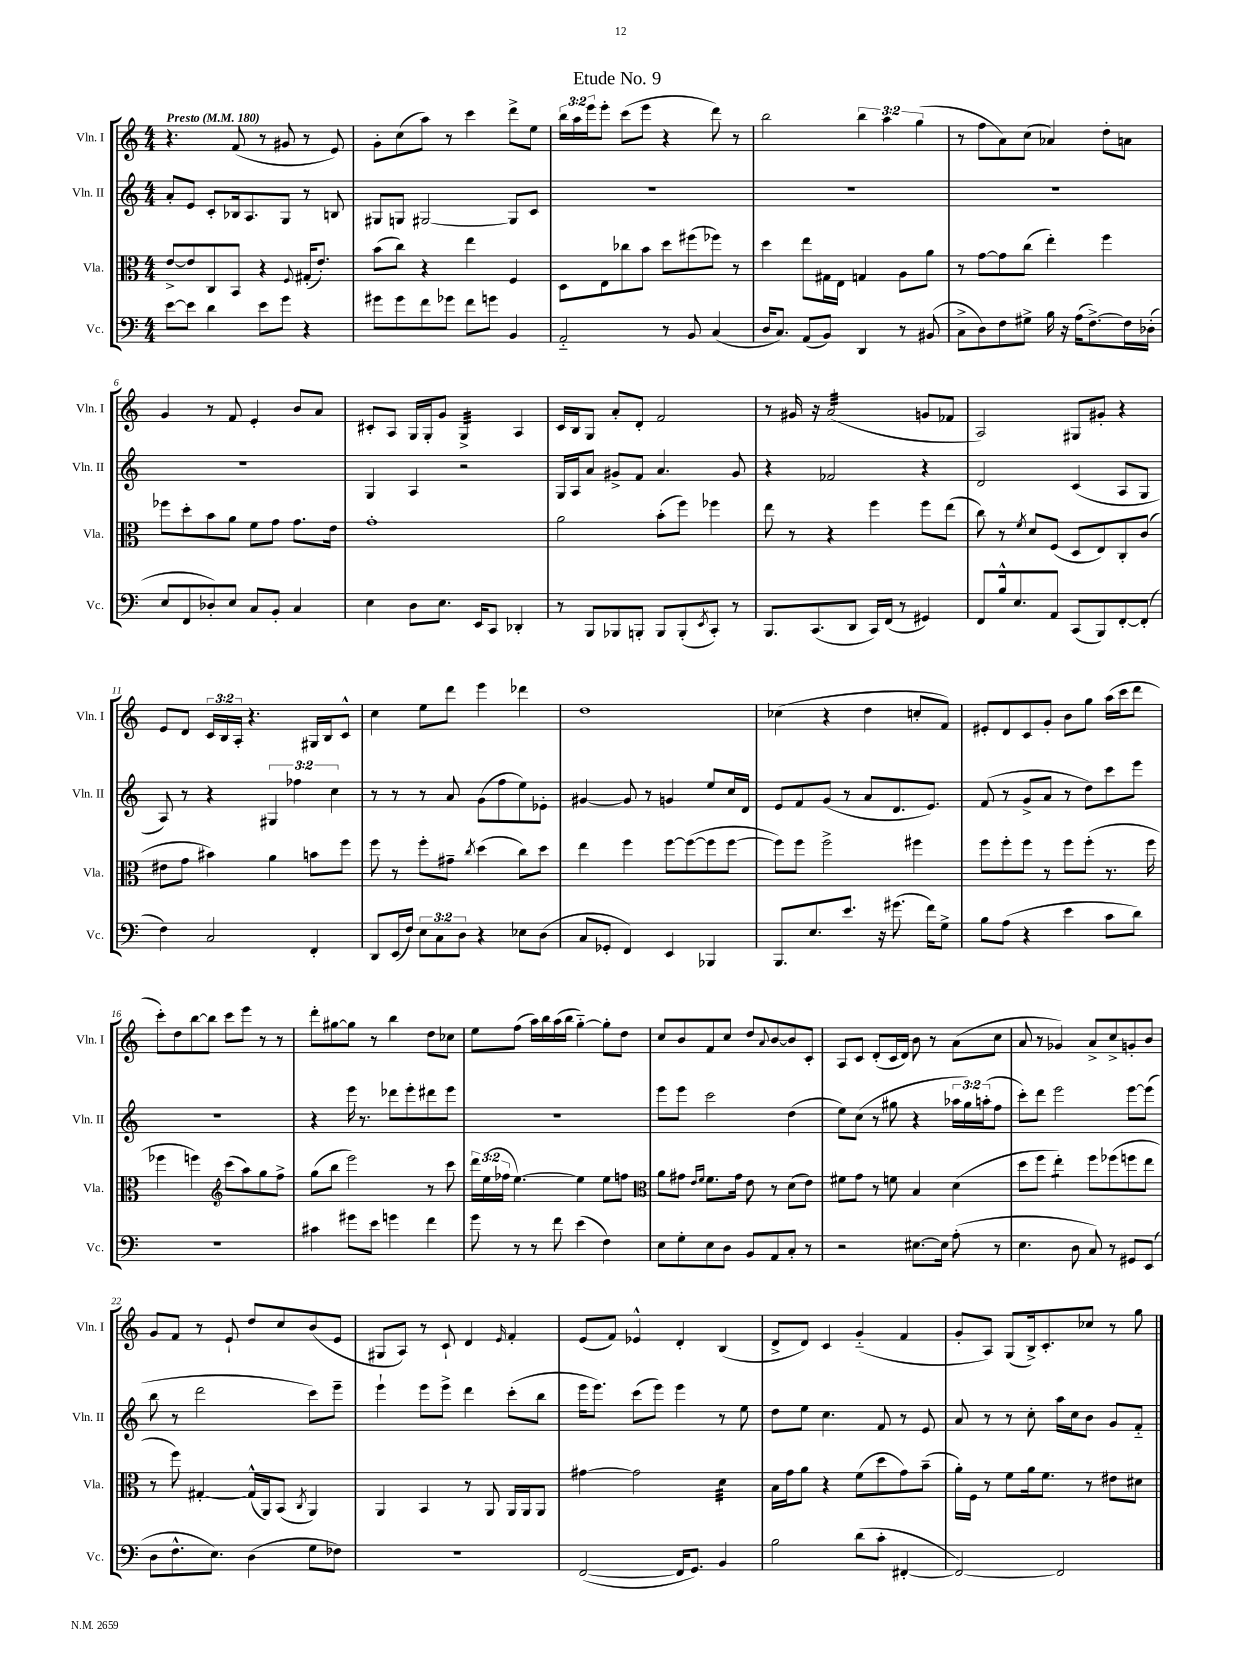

**kern	**kern	**kern	**kern
*staff4	*staff3	*staff2	*staff1
*clefF4	*clefC3	*clefG2	*clefG2
*k[]	*k[]	*k[]	*k[]
*M4/4	*M4/4	*M4/4	*M4/4
*MM180	*MM180	*MM180	*MM180
[8e\L	[8e^/L	8a'/L	4.r
8e\]J	8e/]	8e/J	.
4d\	8C/	8c'/L	.
.	8BB/J	16B-/k	(8f/
.	.	8.A/	.
8e\L	4r	.	8r
8g\J	.	8G/J	8g#/
.	8qqF/	.	.
4r	(16G#'/LK	8r	8r
.	8.e'/J)	.	.
.	.	8B/	8e/)
=	=	=	=
8g#\L	(8b\L	8G#/L	8g'\L
8g#\	8cc\J)	8G/J	(8cc\
8f\	4r	[2G#/	8aa\J)
8g-\J	.	.	8r
8f\L	4ee\	.	4ccc\
8g\J	.	.	.
4BB/	4F/	8G#/]L	8ddd^\L
.	.	8c/J	8ee\J
=	=	=	=
2AA'~/	8D\L	1r	24bb\LL
.	.	.	24aa\
.	.	.	24eee\J
.	8E\	.	8eee'\J
.	8cc-\	.	(8ccc\L
.	8b\J	.	8eee\J
8r	8dd\L	.	4r
8BB/	(8ff#\	.	.
(4C/	8ff-\J)	.	8ddd\)
.	8r	.	8r
=	=	=	=
16D/LK	4dd\	1r	2bb\
8.C/J)	.	.	.
(8AA/L	8ee\L	.	.
8BB/J)	16G#\L	.	.
.	16E\JJ	.	.
4DD/	4G/	.	6bb\
.	.	.	6aa\
8r	8A\L	.	.
.	.	.	(6gg\
(8BB#/	8a\J	.	.
=	=	=	=
8C^\L	8r	1r	8r
8D\)	[8g\L	.	8ff\L
8F\	8g\]	.	8a\)
8G#^\J	(8cc\J	.	(8cc\J
16B\	4ee'\)	.	4a-/)
16r	.	.	.
(16A\LK	.	.	.
[8.F^\)	.	.	.
.	4ff\	.	8dd'\L
16F\]L	.	.	8a\J
(16D-'\JJ	.	.	.
=	=	=	=
8E/L	8ff-\L	1r	4g/
8FF/	8dd'\	.	.
8D-'/)	8b\	.	8r
8E/J	8a\J	.	8f/
8C/L	8f\L	.	4e'/
8BB'/J	8g\J	.	.
4C/	8.g\L	.	8b/L
.	.	.	8a/J
.	16e\Jk	.	.
=	=	=	=
4E\	1g'	4G/	8c#'/L
.	.	.	8A/J
8D\L	.	4A/	16G/LL
.	.	.	16G'/J
8.E\J	.	.	8g/J
.	.	2r	4G^/
16EE/LK	.	.	.
8CC/J	.	.	.
4DD-'/	.	.	4A/
=	=	=	=
8r	2a\	16G/LL	16c/LL
.	.	16A/J	16B/J
8BBB/L	.	8a/J	8G/J
8BBB-/	.	8g#^/L	8a'/L
8BBB'/J	.	8f/J	8d'/J
8BBB/L	(8b'\L	4.a/	2f/
(8BBB'/	8ff\J)	.	.
8qEE/	.	.	.
8CC'/J)	4ff-\	.	.
8r	.	8g#/	.
=	=	=	=
8.BBB/L	8ee\	4r	8r
.	8r	.	16g#/
(8.CC/	.	.	16r
.	4r	2f-/	(2a/
8DD/J	.	.	.
16CC/LL)	4ff\	.	.
(16FF/JJ	.	.	.
8r	.	.	.
4GG#/)	8ff\L	4r	8g/L
.	(8ee\J	.	8f-/J
=	=	=	=
8FF/L	8cc\)	2d/	2A/)
16B^^/k	8r	.	.
8.E/	.	.	.
.	8qf/	.	.
.	8d/L	.	.
8AA/J	(8F/J	.	.
(8CC/L	8D/L	(4c/	8G#/L
8BBB/)	8E/)	.	8g#'/J
[8FF'/	8C'/	8A/L	4r
(8FF'/]J	(8c/J	8G/J	.
=	=	=	=
4F\)	8e#\L	8A/)	8e/L
.	8g\J	8r	8d/J
2C/	4b#\)	4r	24c/LL
.	.	.	24B/
.	.	.	24A'/JJ
.	.	.	4.r
.	4a\	6G#/	.
.	.	6ff-\	.
4FF'/	8b\L	.	16G#/LL
.	.	.	16B/J
.	.	6cc\	.
.	8ff\J	.	8c^^/J
=	=	=	=
8DD/L	8ff\	8r	4cc\
(16EE/L	8r	8r	.
16F/JJ)	.	.	.
12E\L	8ff'\L	8r	8ee\L
12C\	.	.	.
.	8g#~\J	8a/	8ddd\J
12D\J	.	.	.
.	8qcc/	.	.
4r	(4dd\	(8g\L	4eee\
.	.	8ff\	.
8E-\L	8cc\L)	8ee\)	4ddd-\
(8D\J	8dd\J	8e-'\J	.
=	=	=	=
8C/L	4ee\	[4g#/	1dd
8GG-'/J	.	.	.
4FF/)	4ff\	8g#/]	.
.	.	8r	.
4EE/	[8ff\L	4g/	.
.	(8ff\_	.	.
4BBB-/	8ff\]	8ee/L	.
.	[8ff\J	16cc/L	.
.	.	16d/JJ	.
=	=	=	=
8.BBB/L	8ff\]L)	8e/L	(4cc-\
.	8ff\J	8f/	.
8.E/	.	.	.
.	2ff^\	(8g/J	4r
8.e/J	.	8r	.
.	.	8a/L	4dd\
16r	.	.	.
(8.g#\	.	8.d/	.
.	4ff#\	.	8cc'/L
16f\LK)	.	8.e/J)	.
8G^\J	.	.	8f/J)
=	=	=	=
8B\L	8ff\L	(8f/	8e#'/L
(8A\J	8ff'\	8r	8d/
4r	8ff\J	8g^/L	8c/
.	8r	8a/J	8g'/J
4e\	8ff\L	8r	8b\L
.	(8ff'\J	8dd\L)	8gg\J
8c\L	8.r	8ccc\	(16aa\LL
.	.	.	16ccc\J
8d\J)	.	8eee\J	8ddd\J
.	16ff\	.	.
=	=	=	=
1r	4ff-\	1r	8ccc'\L)
.	.	.	8dd\
.	4ff\)	.	[8bb\
.	.	.	8bb\]J
*	*clefG2	*	*
.	(8ccc\L	.	8ccc\L
.	8aa\)	.	8eee\J
.	8gg\	.	8r
.	8ff^\J	.	8r
=	=	=	=
4c#\	(8gg\L	4r	8ddd'\L
.	8bb\J	.	[8gg#\
8g#\L	2eee\)	16eee\	8gg#\]J
.	.	8.r	.
8e\J	.	.	8r
4g\	.	8ddd-\L	4bb\
.	.	8eee'\	.
4f\	8r	8ddd#\	8dd\L
.	8ccc\	8eee\J	8cc-\J
=	=	=	=
8g\	24ddd\LL	1r	8ee\L
.	(24ee\	.	.
.	24ff-\JJ	.	.
8r	[4.ee\)	.	(8ff\J
8r	.	.	16aa\LL)
.	.	.	16bb\
8f\	.	.	(16aa\
.	.	.	16bb\JJ
(4e\	4ee\]	.	[4gg'~\)
4F\)	8ee\L	.	8gg'\]L
.	8ff\J	.	8dd\J
=	=	=	=
*	*clefC3	*	*
8E\L	8a\L	8eee\L	8cc/L
8G'\	8g#\J	8eee\J	8b/
.	16qqe/LL	.	.
.	16qqf/JJ	.	.
8E\	8.f\L	2ccc\	8f/
8D\J	.	.	8cc/J
.	16g#\Jk	.	.
8BB/L	8e\	.	8dd/L
.	.	.	8qqa/
8AA/	8r	.	[8b/
8C'/J	(8d\L	(4dd\	8b/]
8r	8e\J)	.	8c'/J
=	=	=	=
2r	8f#\L	8ee\L)	8A/L
.	8g\J	(8cc\J	8c/J
.	8r	8r	(8d'/L
.	8f\	8gg#\	16c/L
.	.	.	16d/JJ)
[8.E#\L	4B/	4r	8b\
.	.	.	8r
16E#\]Jk	.	.	.
(8A'\	(4d\	24aa-\LL	(8a\L
.	.	24gg#\)	.
.	.	(24aa'\J	.
8r	.	8ff\J	8cc\J
=	=	=	=
4.E\	8dd\L	8ccc'\L)	8a/
.	8ff\J	8ddd\J	8r
.	4ee'\)	2eee\	4g-/)
8D\	.	.	.
8C/)	8ff\L	.	8a^/L
8r	(8ff-\	.	8cc^/
8GG#/L	8ff\	[8eee\L	8g'/
(8EE/J	8ee\J	(8eee\]J	8b/J
=	=	=	=
8D\L	8r	8bb\	8g/L
8.F^^\	8ff\)	8r	8f/J
.	[4G#'/	2ddd\	8r
8.E\J)	.	.	.
.	.	.	8e`/
(4D\	(16G#^^/]LL	.	8dd/L
.	16AA/J)	.	.
.	(8BB/J	.	8cc/
.	8qC/	.	.
8G\L	4AA/)	8ccc\L)	(8b/
8F-\J)	.	8eee~\J	8e/J
=	=	=	=
1r	4AA/	4eee`\	8G#/L
.	.	.	8A/J)
.	4BB/	8eee\L	8r
.	.	8eee^\J	8c`/
.	8r	4ddd\	4d/
.	8AA/	.	.
.	.	.	16qqe/
.	16AA/LL	(8ccc'\L	4f'/
.	16AA/J	.	.
.	8AA/J	8bb\J	.
=	=	=	=
([2FF/	[4g#\	16eee\LK	(8e/L
.	.	8.eee\J)	.
.	.	.	8f/J)
.	2g#\]	(8ccc\L	4e-^^/
.	.	8eee\J)	.
16FF/]LK	.	4eee\	4d'/
8.GG/J)	.	.	.
4BB/	4d\	8r	(4B/
.	.	8ee\	.
=	=	=	=
2B\	16B\LL	8dd\L	8d^/L
.	16g\J	.	.
.	8a\J	8ee\J	8d/J)
.	4r	4.cc\	4c/
(8d\L	(8f\L	.	(4g'~/
8c'\J	8dd\	8f/	.
[4FF#'/	8g\)	8r	4f/
.	(8b~\J	8e/	.
=	=	=	=
2FF#/_)	16a'\LL)	8a/	8g'/L
.	16F\JJ	.	.
.	8r	8r	8A/J)
.	8f\L	8r	(8G/L
.	16a\k	8cc'\	16B^/k)
.	8.f\J	.	8.c'/
2FF#/]	.	16aa\LL	.
.	.	16cc\J	.
.	8r	8b\J	8cc-/J
.	8e#\L	8g/L	8r
.	8d#\J	8f'~/J	8gg\
==	==	==	==
*-	*-	*-	*-
